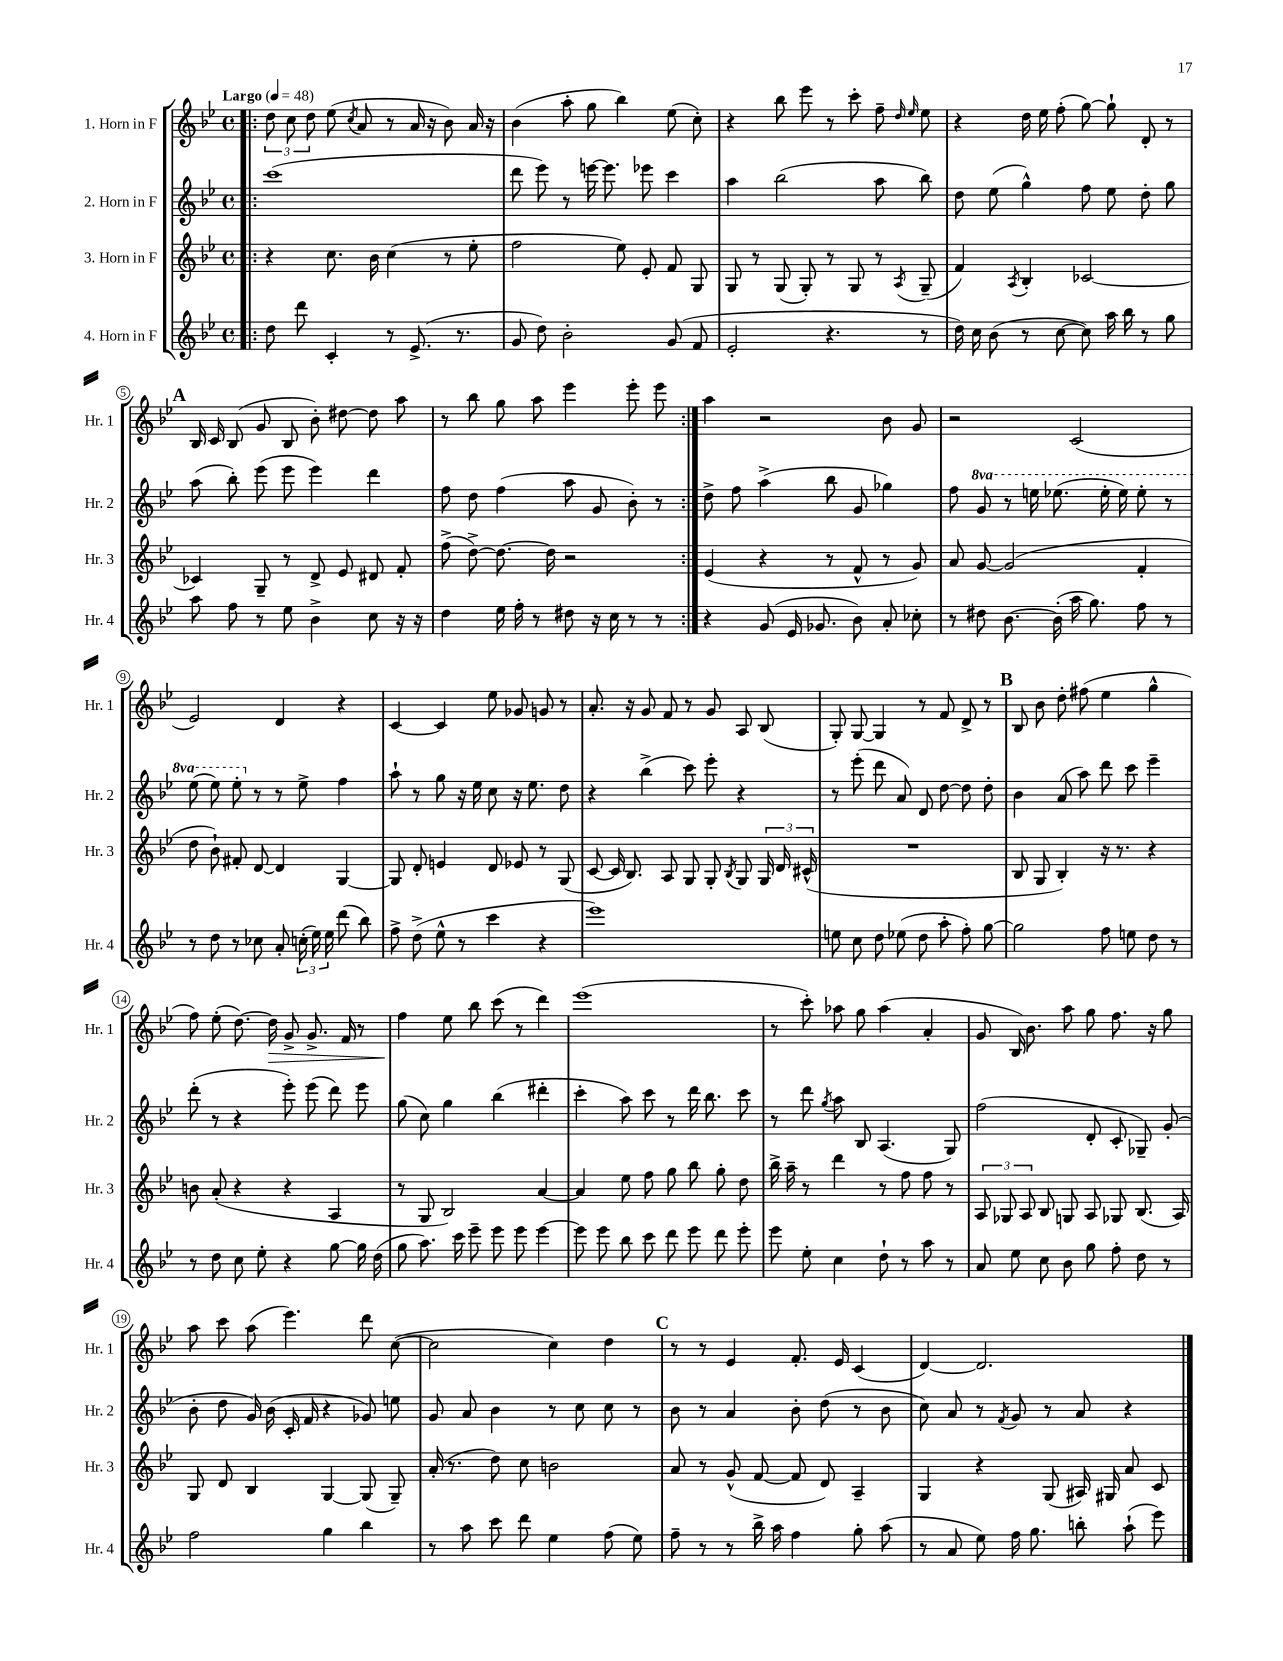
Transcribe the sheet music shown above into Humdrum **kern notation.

**kern	**kern	**kern	**kern
*staff4	*staff3	*staff2	*staff1
*clefG2	*clefG2	*clefG2	*clefG2
*k[b-e-]	*k[b-e-]	*k[b-e-]	*k[b-e-]
*M4/4	*M4/4	*M4/4	*M4/4
*met(c)	*met(c)	*met(c)	*met(c)
*MM48	*MM48	*MM48	*MM48
=!|:	=!|:	=!|:	=!|:
8dd	4r	(1ccc	12dd
.	.	.	12cc
8ddd	.	.	.
.	.	.	12dd
4c'	8.cc	.	(8ee-
.	.	.	8qcc
.	.	.	8a
.	16b-	.	.
8r	(4cc	.	8r
(8.e-^	.	.	16a
.	.	.	16r
.	8r	.	8b-)
8.r	.	.	.
.	8ee-'	.	16a
.	.	.	16r
=	=	=	=
8g	2ff	8ddd	(4b-
8dd)	.	8eee-)	.
2b-'	.	8r	8aa'
.	.	[16eee	8gg
.	.	8.eee]	.
.	8ee-)	.	4bb-)
.	8e-'	8eee-	.
(8g	8f	4ccc	(8ee-
8f	8G	.	8cc')
=	=	=	=
2e-'	8G	4aa	4r
.	8r	.	.
.	(8G	(2bb-	8bb-
.	8G')	.	8eee-
4.r	8r	.	8r
.	8G	.	8ccc'
.	8r	8aa	8ff~
.	.	.	16qqdd
.	8qA	.	16qqee-
8r	(8G~	8bb-)	8ee-
=	=	=	=
16dd)	4f)	8dd	4r
16cc	.	.	.
(8b-	.	(8ee-	.
.	8qA	.	.
8r	4B-'	4gg^^)	16dd
.	.	.	16ee-
[8cc	.	.	(8ff'
8cc])	[2c-	8ff	[8gg)
16aa	.	8ee-	8gg`]
16bb-	.	.	.
8r	.	8dd'	8d'
8gg	.	8gg	8r
=	=	=	=
8aa	4c-]	(8aa	16B-
.	.	.	16c
8ff	.	8bb-')	(8B-
8r	8G~	(8eee-	8g
8ee-	8r	8eee-	8B-
4b-^	8d^	4eee-)	8b-')
.	8e-	.	[8dd#
8cc	8d#	4ddd	8dd#]
16r	8f'	.	8aa
16r	.	.	.
=	=	=	=
4dd	(8ff^	8ff	8r
.	[8dd^)	8dd	8bb-
16ee-	8.dd_	(4ff	8gg
16ff'	.	.	.
8r	.	.	8aa
.	16dd]	.	.
8dd#	2r	8aa	4eee-
16r	.	8g	.
16cc	.	.	.
8r	.	8b-')	8eee-'
8r	.	8r	8eee-
=:|!	=:|!	=:|!	=:|!
4r	(4e-	8dd^	4aa
.	.	8ff	.
(8g	4r	(4aa^	2r
16e-	.	.	.
8.g-	.	.	.
.	8r	8bb-	.
8b-)	8f^^	8g	.
8a'	8r	4gg-)	8b-
8cc-'	8g)	.	8g
=	=	=	=
8r	8a	8ff	2r
8dd#	[8g	8gg	.
[8.b-	(2g]	8r	.
.	.	16eee	.
(16b-']	.	(8.eee-	.
16aa	.	.	(2c
8.gg)	.	.	.
.	.	16eee-'	.
.	.	16eee-)	.
8ff	4f'	8eee-'	.
8r	.	8r	.
=	=	=	=
8r	8dd	(8eee-	2e-)
8dd	8b-`)	8eee-)	.
8r	8f#'	8eee-'	.
8cc-	[8d	8r	.
8a'	4d]	8r	4d
(24cc'	.	8ee-^	.
24ee-)	.	.	.
24ee-	.	.	.
(8ddd	[4G	4ff	4r
8bb-)	.	.	.
=	=	=	=
8ff^	8G]	8aa`	[4c
(8dd^	8d'	8r	.
8ee-^^	4e	8gg	4c]
8r	.	16r	.
.	.	16ee-	.
4ccc	8d	8cc	8ee-
.	8e-	16r	8g-
.	.	8.ee-	.
4r	8r	.	8g
.	(8G	8dd	8r
=	=	=	=
1eee-)	[8c	4r	8.a'
.	16c]	.	.
.	8.B-)	.	16r
.	.	(4bb-^	8g
.	8A	.	8f
.	8G	8ccc)	8r
.	8G'	8eee-'	8g
.	8qB-	.	.
.	8G	4r	8A
.	24G	.	(8B-
.	24d	.	.
.	(24c#^^	.	.
=	=	=	=
8ee	1r	8r	8G')
8cc	.	(8eee-'	[8G
8dd	.	8ddd	4G]
(8ee-	.	8a)	.
8dd	.	8d	8r
8aa'	.	[8dd	8f
8ff')	.	8dd]	8d^
[8gg	.	8dd'	8r
=	=	=	=
2gg]	8B-	4b-	8B-
.	8G	.	8b-
.	4B-')	(8a	8dd'
.	.	8aa)	(8ff#
8ff	16r	8ddd	4ee-
.	8.r	.	.
8ee	.	8ccc	.
8dd	4r	4eee-~	4gg^^
8r	.	.	.
=	=	=	=
8r	8b	(8ddd'	8ff)
8dd	(8a'	8r	(8ee-'
8cc	4r	4r	[8.dd)
8ee-'	.	.	.
.	.	.	16dd]
4r	4r	8eee-')	8g^
.	.	(8eee-	8.g^
[8gg	4A	8ddd)	.
.	.	.	16f
16gg]	.	8eee-	8r
(16dd	.	.	.
=	=	=	=
8gg	8r	(8gg	4ff
8.aa)	8G	8cc)	.
.	2B-)	4gg	8ee-
16ccc	.	.	.
8eee-~	.	.	8bb-
8eee-	.	(4bb-	(8ccc
8eee-	.	.	8r
[4eee-	[4a	4ddd#'	4ddd)
=	=	=	=
8eee-]	4a]	4ccc'	(1eee-
8eee-	.	.	.
8bb-	8ee-	8aa)	.
8ccc	8ff	8ccc	.
8ddd	8gg	8r	.
8eee-	8bb-	16ddd	.
.	.	8.bb-	.
8ddd	8gg'	.	.
8eee-'	8dd	8ccc	.
=	=	=	=
8eee-	16bb-^	8r	8r
.	16aa~	.	.
8ee-'	8r	8ddd	8ccc')
.	.	8qgg	.
4cc	4ddd	8aa	8aa-
.	.	8B-	8gg
8dd`	8r	(4.A	(4aa-
8r	8ff	.	.
8aa	8ff	.	4a'
8r	8r	8G)	.
=	=	=	=
8a	12A	(2ff	8g
.	12G-	.	.
8ee-	.	.	16B-)
.	12A	.	.
.	.	.	8.b-
8cc	8B-	.	.
8b-	8G	.	8aa
8gg	8A	8d'	8gg
8ff'	8G-	8c'	8.ff
8dd	(8.B-	8G-~)	.
.	.	.	16r
8r	.	(8g'	8gg
.	16A)	.	.
=	=	=	=
2ff	8G	8b-'	8aa
.	8d	8dd	8ccc
.	4B-	16g)	(8aa
.	.	(16b-	.
.	.	16c'	4.eee-)
.	.	16f	.
4gg	[4G	4r	.
4bb-	(8G]	8g-)	8ddd
.	8G~)	8ee	([8cc
=	=	=	=
8r	(16a'	8g	2cc]
.	8.r	.	.
8aa	.	8a	.
8ccc	8dd)	4b-	.
8ddd	8cc	.	.
4ee-	2b	8r	4cc)
.	.	8cc	.
(8ff	.	8cc	4dd
8ee-)	.	8r	.
=	=	=	=
8ff~	8a	8b-	8r
8r	8r	8r	8r
8r	(8g^^	4a	4e-
16bb-^	[8f	.	.
16aa	.	.	.
4ff	8f]	8b-'	8.f'
.	8d)	(8dd	.
.	.	.	16e-
8gg'	4A~	8r	(4c
(8aa	.	8b-	.
=	=	=	=
8r	4G	8cc)	[4d)
8a	.	8a	.
8ee-)	4r	8r	2.d]
.	.	8qf	.
16ff	.	8g	.
8.gg	.	.	.
.	(8G	8r	.
8bb'	16A#)	8a	.
.	16G#	.	.
(8aa`	8a	4r	.
8eee-)	8c	.	.
==	==	==	==
*-	*-	*-	*-
